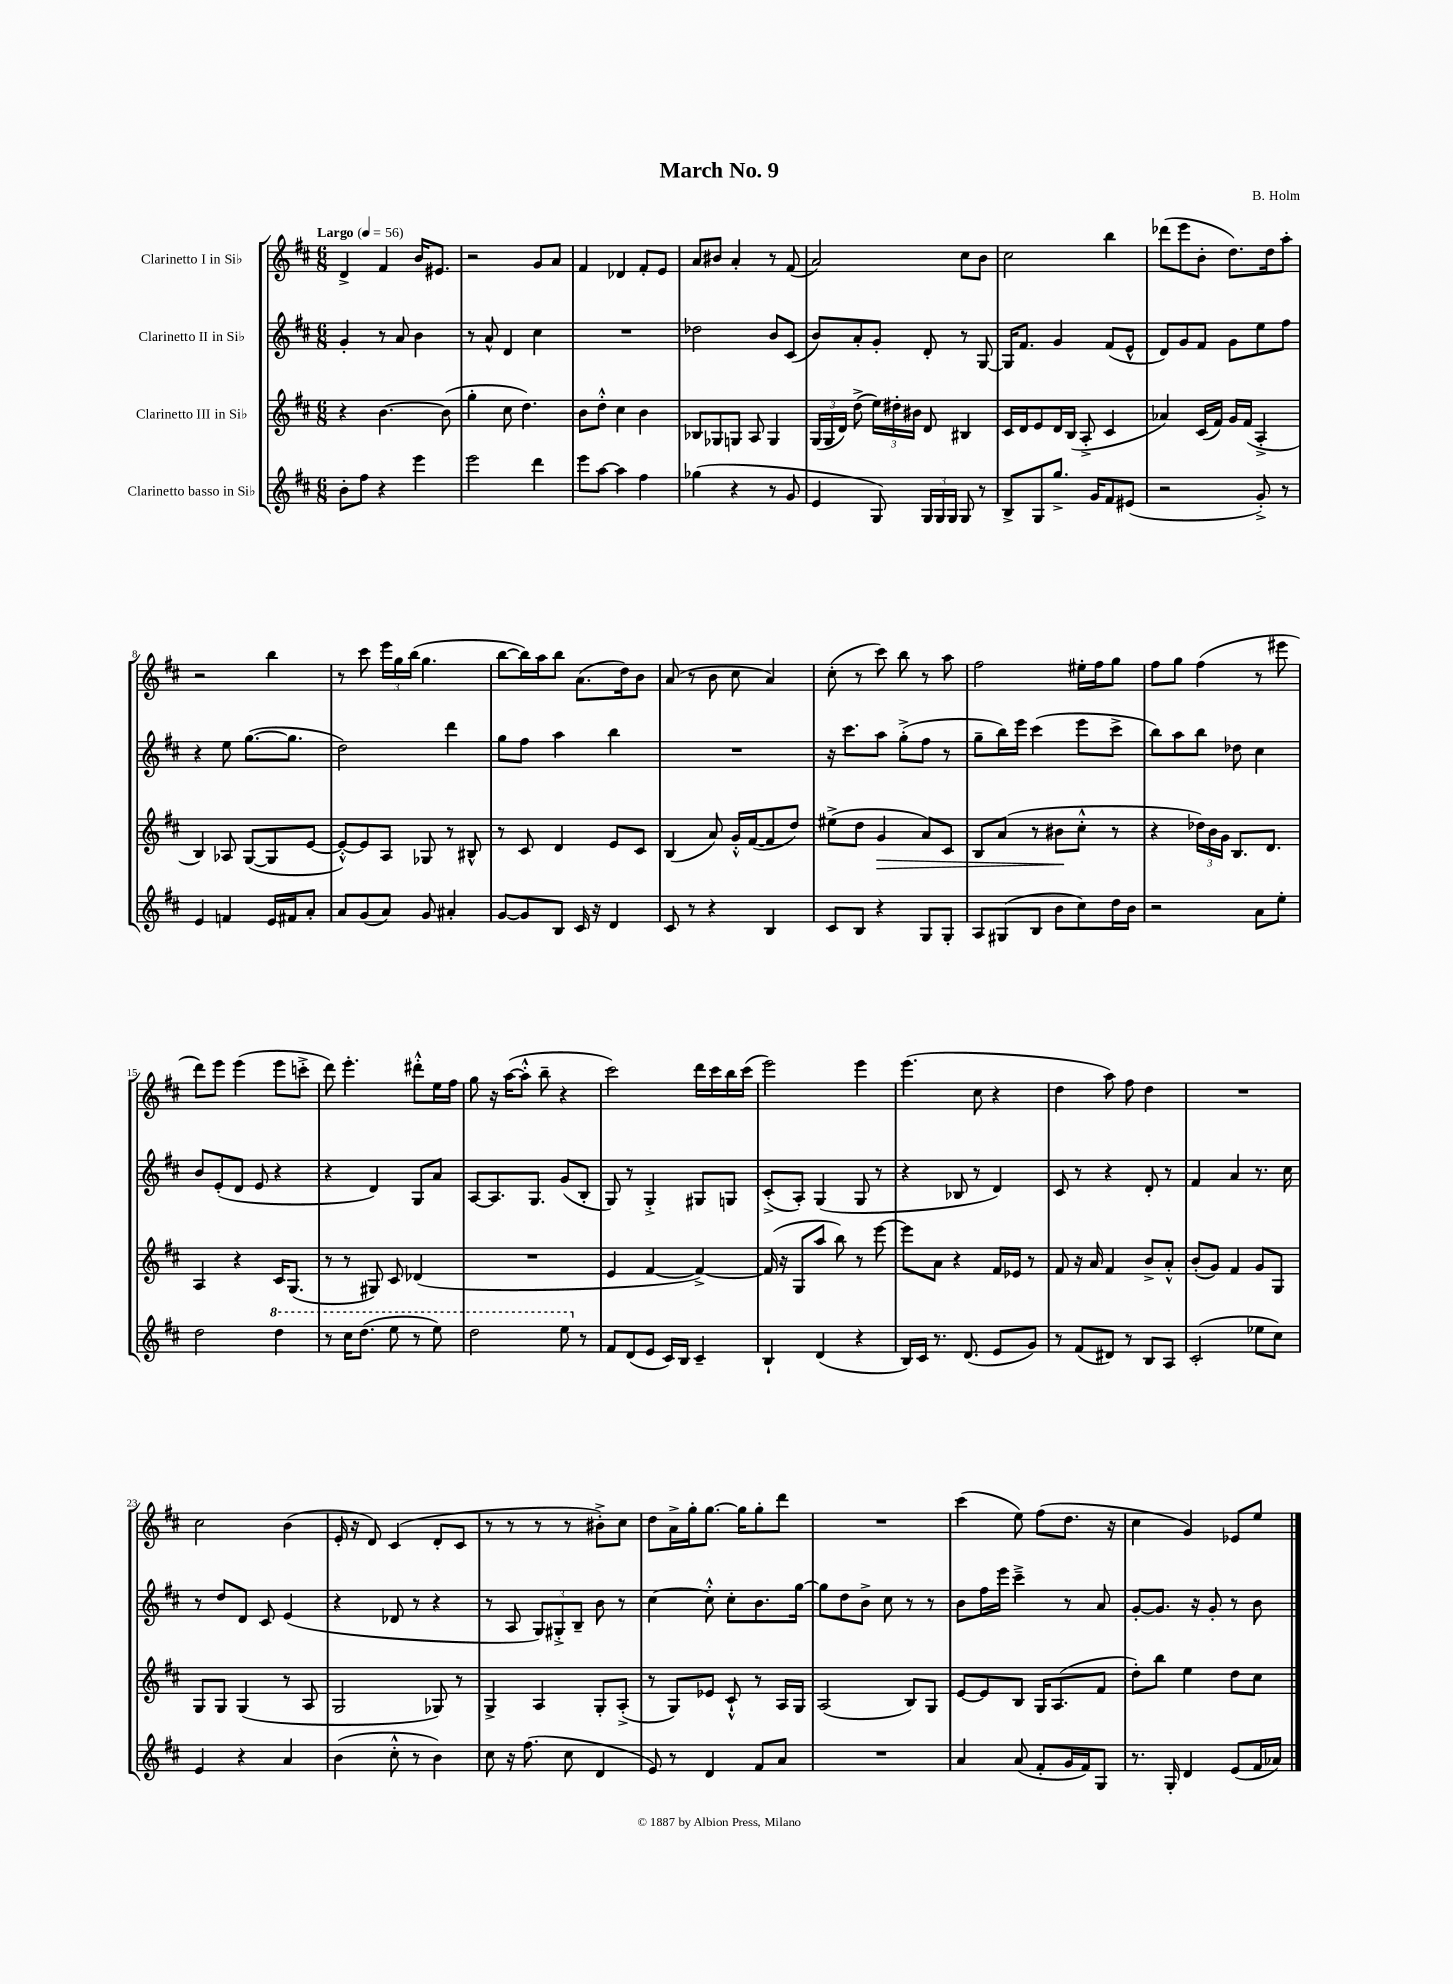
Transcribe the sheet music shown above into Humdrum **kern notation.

**kern	**kern	**kern	**kern
*staff4	*staff3	*staff2	*staff1
*clefG2	*clefG2	*clefG2	*clefG2
*k[f#c#]	*k[f#c#]	*k[f#c#]	*k[f#c#]
*M6/8	*M6/8	*M6/8	*M6/8
*MM56	*MM56	*MM56	*MM56
8b'	4r	4g'	4d^
8ff#	.	.	.
4r	[4.b	8r	4f#
.	.	8a	.
4eee	.	4b	16b
.	.	.	8.e#
.	(8b]	.	.
=	=	=	=
2eee	4gg'	8r	2r
.	.	8a^^	.
.	8cc#	4d	.
.	4.dd)	.	.
4ddd	.	4cc#	8g
.	.	.	8a
=	=	=	=
8eee	8b	2.r	4f#
[8aa	8dd'^^	.	.
4aa]	4cc#	.	4d-
4ff#	4b	.	8f#'
.	.	.	8e
=	=	=	=
(4gg-	8B-	2dd-	8a
.	8G-	.	8b#
4r	8G	.	4a'
.	8A	.	.
8r	4G	8b	8r
8g	.	(8c#	(8f#
=	=	=	=
4e	(24G	8b)	2a)
.	24G	.	.
.	24d)	.	.
.	(8dd^	8a'	.
8G)	24ee)	8g'	.
.	24dd#'	.	.
.	24b#	.	.
24G	8d	8d'	.
24G	.	.	.
24G	.	.	.
8G	4B#	8r	8cc#
8r	.	[8G	8b
=	=	=	=
8B^	16c#	16G]	2cc#
.	16d	8.f#	.
8G	8e	.	.
8.gg^	16d	4g	.
.	(16B	.	.
.	8A'^	.	.
16g	.	.	.
8f#	4c#	(8f#	4bb
(8e#	.	8e^^	.
=	=	=	=
2r	4a-)	8d)	(8ddd-
.	.	8g	8eee
.	(16c#	8f#	8b'
.	16f#)	.	.
.	16g	8g	8.dd)
.	(16f#	.	.
8g'^)	4A'^	8ee	.
.	.	.	16dd
8r	.	8ff#	8aa'
=	=	=	=
4e	4B)	4r	2r
4f	8A-	8ee	.
.	([8G	([8.gg	.
16e	8G]	.	4bb
16f#	.	8.gg]	.
8a'	[8e	.	.
=	=	=	=
8a	8e'^^_)	2dd)	8r
(8g	8e]	.	8ccc#
8a)	8A	.	24eee
.	.	.	24gg
.	.	.	(24bb
8g	8G-	.	4.gg
4a#'	8r	4ddd	.
.	8B#^^	.	.
=	=	=	=
[8g	8r	8gg	[8bb
8g]	8c#	8ff#	16bb])
.	.	.	16aa
8B	4d	4aa	8bb
16c#	.	.	(8.a
16r	.	.	.
4d	8e	4bb	.
.	.	.	16dd)
.	8c#	.	8b
=	=	=	=
8c#	(4B	2.r	(8a
8r	.	.	8r
4r	8a)	.	8b
.	16g'^^	.	8cc#
.	([16f#	.	.
4B	8f#]	.	4a)
.	8dd)	.	.
=	=	=	=
8c#	(8ee#^	16r	(8cc#'
.	.	8.ccc#	.
8B	8dd	.	8r
4r	4g	8aa	8ccc#)
.	.	(8gg'^	8bb
8G	8a)	8ff#	8r
8G'	8c#	8r	8aa
=	=	=	=
8A	8B	8gg~	2ff#
(8G#	(8a	16bb)	.
.	.	16eee	.
8B	8r	(4ccc#	.
8b	8b#	.	.
8cc#)	8cc#'^^	8eee	16ee#'
.	.	.	16ff#
16dd	8r	8ccc#^	8gg
16b	.	.	.
=	=	=	=
2r	4r	8bb)	8ff#
.	.	8aa	8gg
.	24dd-)	8bb	(4ff#
.	24b	.	.
.	24g	.	.
.	8.B	8dd-	.
8a	.	4cc#	8r
.	8.d	.	.
8ee'	.	.	8eee#
=	=	=	=
2dd	4A	8b	8ddd)
.	.	(8e'	8eee
.	4r	8d	(4eee
.	.	8e	.
4ddd	16c#	4r	8eee
.	(8.G	.	.
.	.	.	8ccc'^
=	=	=	=
8r	8r	4r	8ddd)
16ccc#	8r	.	4.eee'
(8.ddd	.	.	.
.	8G#)	4d)	.
8eee	8c#	.	.
8r	(4d-	8G	8ddd#'^^
8eee)	.	8a	16ee
.	.	.	16ff#
=	=	=	=
2ddd	2.r	[8A	8gg
.	.	8.A]	16r
.	.	.	([16aa
.	.	.	8aa'^^]
.	.	8.G	.
.	.	.	8bb~
8eee	.	(8g	4r
8r	.	8B'	.
=	=	=	=
8f#	4e	8G)	2ccc#)
(8d	.	8r	.
8e	[4f#	4G'^	.
16c#)	.	.	.
16B	.	.	.
4c#~	4f#^_)	8G#	16ddd
.	.	.	16ccc#
.	.	8G	16bb
.	.	.	(16ccc#
=	=	=	=
4B`	(16f#]	(8c#'^	2eee)
.	16r	.	.
.	8G	8A')	.
(4d	8aa	(4G	.
.	8bb)	.	.
4r	8r	8G	4eee
.	[8eee	8r	.
=	=	=	=
16B)	8eee]	4r	(4.eee
16c#	.	.	.
8.r	8a	.	.
.	4r	8B-	.
(8.d	.	.	.
.	.	8r	8cc#
8e	16f#	4d)	4r
.	16e-	.	.
8g)	8r	.	.
=	=	=	=
8r	8f#	8c#	4dd
(8f#	16r	8r	.
.	16a	.	.
8d#)	4f#	4r	8aa)
8r	.	.	8ff#
8B	8b^	8d'	4dd
8A	8a'^^	8r	.
=	=	=	=
(2c#'	(8b'	4f#	2.r
.	8g)	.	.
.	4f#	4a	.
8ee-	8g	8.r	.
8cc#)	8G	.	.
.	.	16cc#	.
=	=	=	=
4e	8G	8r	2cc#
.	8G	8dd	.
4r	(4G	8d	.
.	.	8c#	.
4a	8r	(4e	(4b
.	8A	.	.
=	=	=	=
(4b	2G	4r	16e'
.	.	.	16r
.	.	.	8d)
8cc#'^^	.	8d-	(4c#
8r	.	8r	.
4b)	8G-)	4r	8d'
.	8r	.	8c#
=	=	=	=
8cc#	4G^	8r	8r
16r	.	8A	8r
(8.ff#	.	.	.
.	4A	12G)	8r
.	.	12G#'^	.
8cc#	.	.	8r
.	.	12B~	.
4d	8G'	8b	8b#'^)
.	(8A'^	8r	8cc#
=	=	=	=
8e)	8r	[4cc#	8dd
8r	8G)	.	16a^
.	.	.	16gg'
4d	8e-	8cc#'^^]	[8.gg
.	8c#`^^	8cc#'	.
.	.	.	16gg]
8f#	8r	8.b	8gg'
8a	16A	.	8ddd
.	16G	[16gg	.
=	=	=	=
2.r	(2A	8gg]	2.r
.	.	8dd	.
.	.	8b^	.
.	.	8cc#	.
.	8B)	8r	.
.	8G	8r	.
=	=	=	=
4a	[8e	8b	(4ccc#
.	8e]	16ff#	.
.	.	16eee	.
(8a	8B	4ccc#~^	8ee)
8f#'	16G	.	(8ff#
.	(8.A	.	.
16g	.	8r	8.dd
16f#)	.	.	.
8G	8f#	8a	.
.	.	.	16r
=	=	=	=
8.r	8dd')	[8g'	4cc#
.	8bb	8.g]	.
16G'	.	.	.
4d	4ee	.	4g)
.	.	16r	.
.	.	8g'	.
(8e	8dd	8r	8e-
16f#	8cc#	8b	8ee
16a-)	.	.	.
==	==	==	==
*-	*-	*-	*-
